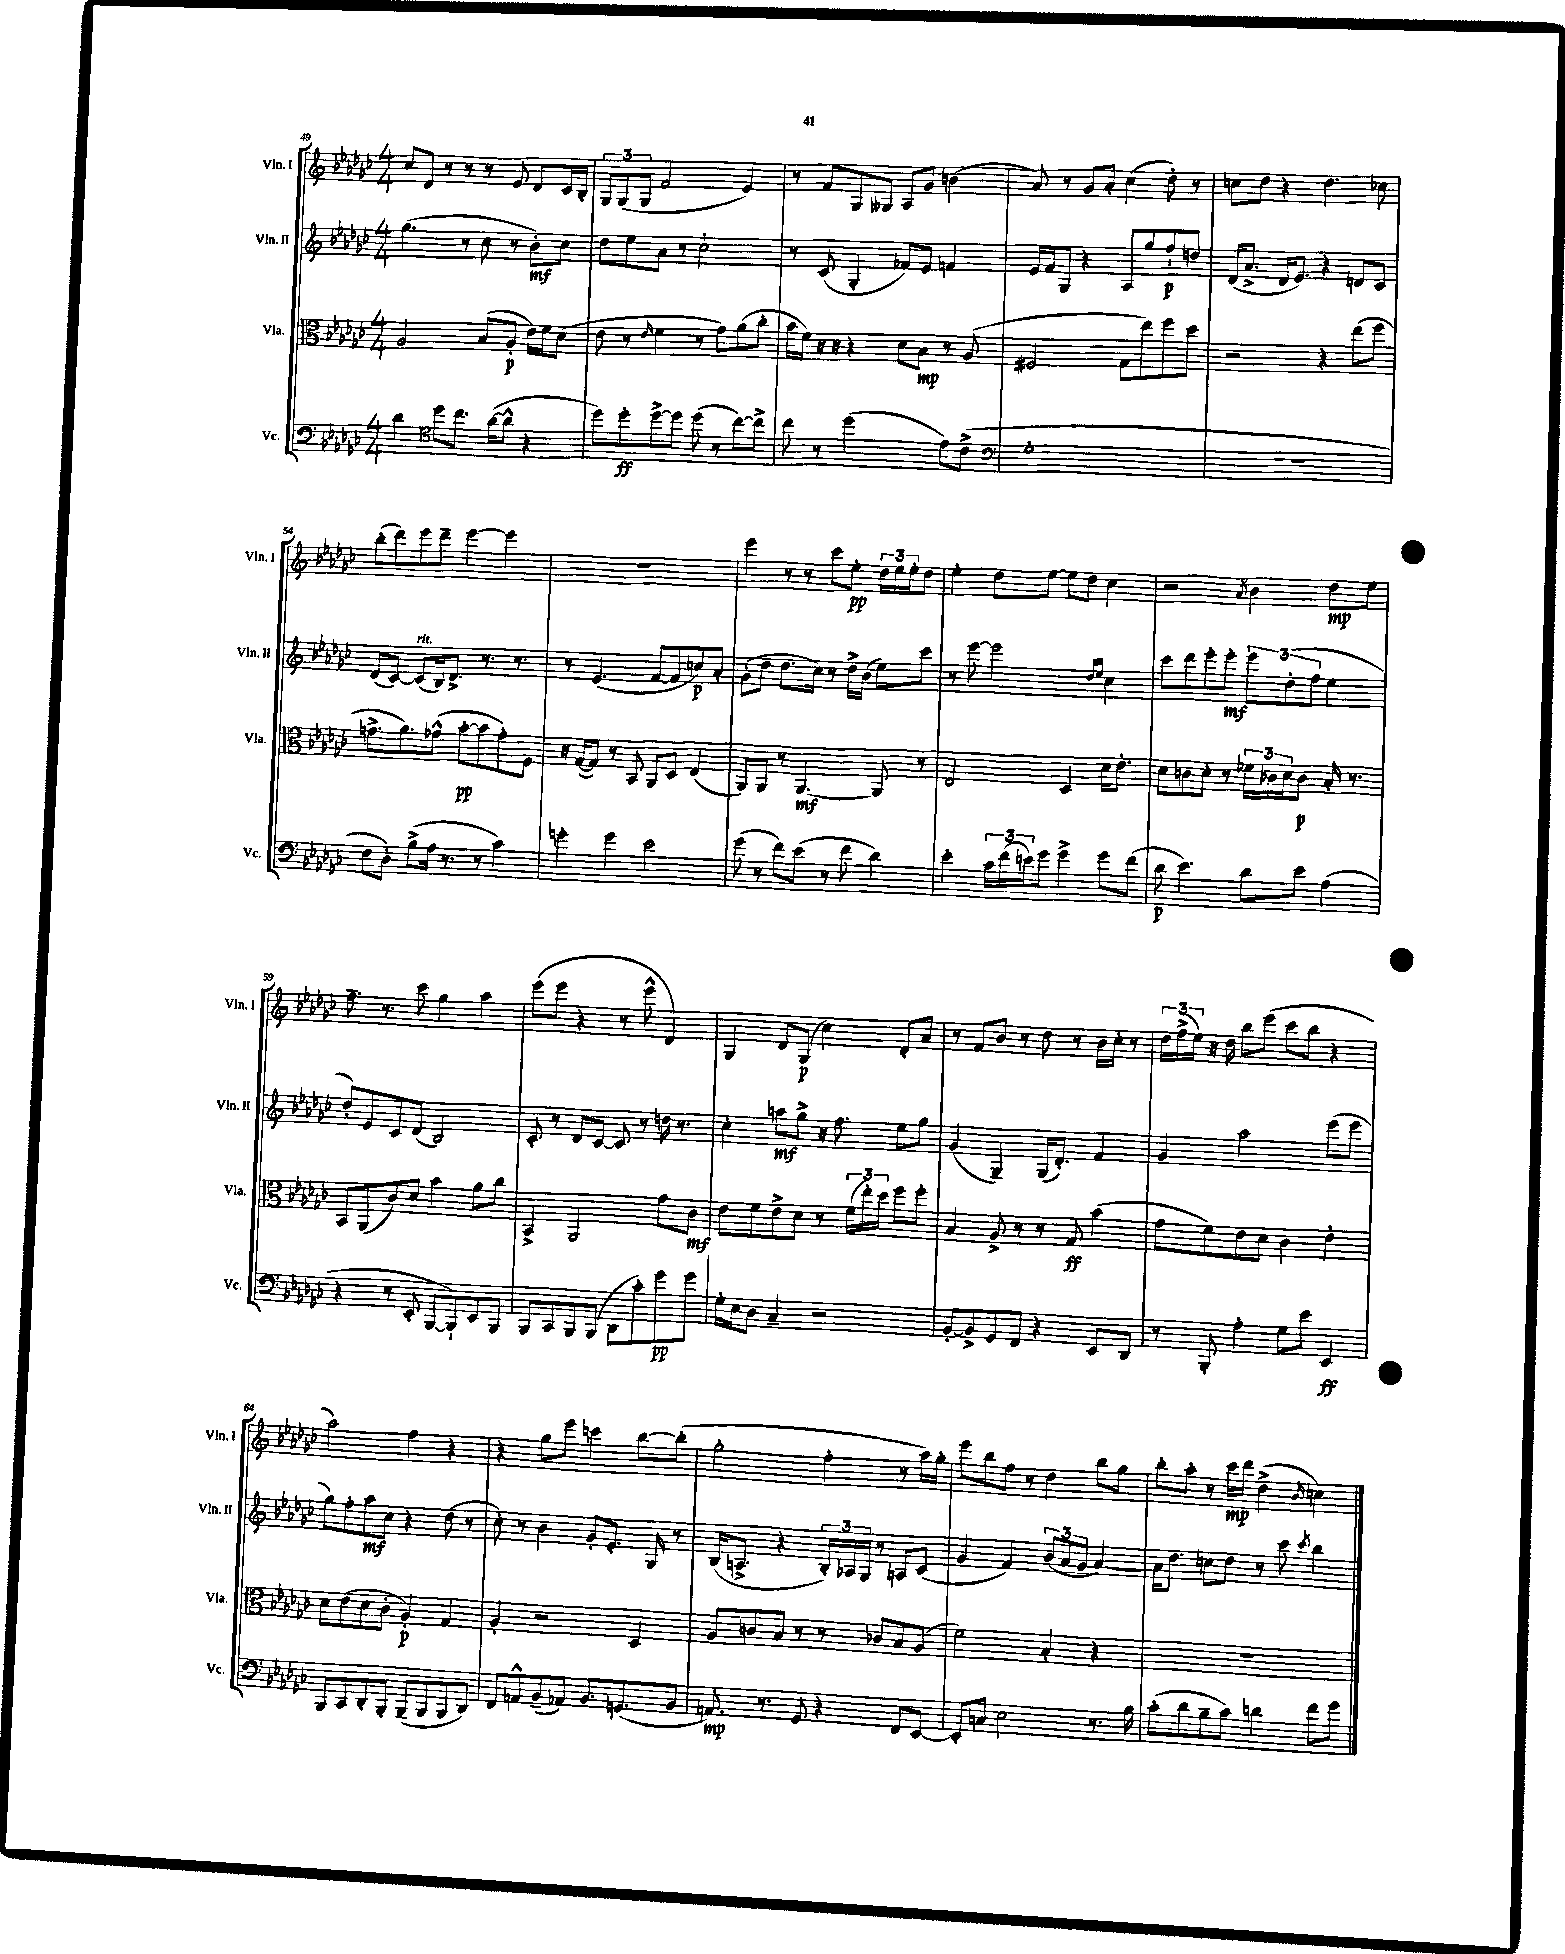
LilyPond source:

<<
\new StaffGroup <<
\new Staff = "s0" \with { instrumentName = "Vln. I" shortInstrumentName = "Vln. I" } {
    \clef treble \key ges \major \numericTimeSignature \time 4/4
    ces''8 des'8 r8 r8 r8 ees'8 des'8 ces'16 bes16-. |
    \tuplet 3/2 { ges8 ges8( ges8 } f'2 ees'4) |
    r8 f'8 ges8 geses8 aes8 ges'8 b'4( |
    aes'8) r8 ges'8 aes'8-. ces''4( des''8-.) r8 |
    c''8 des''8 r4 des''4. ces''8 |
    bes''8-.( des'''8) ees'''8 des'''8-- ees'''4~ ees'''4 |
    R1 |
    ees'''4 r8 r8 ces'''8 ees''8-.\pp \tuplet 3/2 { des''16 ees''16 ees''16-. } des''8 |
    ees''4-. des''8 ees''8~ ees''8 des''8 ces''4 |
    r2 \acciaccatura { aes'8 } bes'4 des''8\mp ees''8 |
    f''8.-- r8. ces'''8 ges''4 aes''4 |
    ees'''8( ees'''8 r4 r8 ees'''8-^ des'4) |
    ges4 des'8 ges8\p( ces''4) des'8-. aes'8 |
    r8 f'8 bes'8 r8 des''8 r8 bes'16 ces''16-. r8 |
    \tuplet 3/2 { des''16 f''16->( ees''16) } r16 des''16 bes''8 ees'''8( ces'''8 bes''8 r4 |
    aes''2) f''4 r4 |
    r4 ges''8 ees'''8 c'''4 bes''8~ bes''8-.( |
    ges''2-. f''4-. r8 aes''16) ges''16-. |
    ees'''8 bes''8 f''8 r8 des''4 bes''8 ges''8 |
    bes''8-. aes''8-. r8 ces'''16\mp des'''16 des''4->( \grace { bes'16 } c''4) \bar "|." |
}
\new Staff = "s1" \with { instrumentName = "Vln. II" shortInstrumentName = "Vln. II" } {
    \clef treble \key ges \major \numericTimeSignature \time 4/4
    ges''4.( r8 ces''8 r8 bes'8-.\mf) ces''8 |
    des''8 ees''8 aes'8 r8 ces''2-! |
    r8 ces'8( ges4-. fes'8) ees'8 f'4 |
    ees'16 f'16 ges8 r4 aes8 ges''8 f''8-!\p d''8 |
    des'16( aes'8.-> des'16 ees'8.) r4 d'8 ces'8 |
    des'8( ces'8~) ces'8^\markup { \italic "rit." }( bes16) des'8.-> r8. r8. |
    r8 ees'4.( f'8~ f'8 c''8\p) aes'8-. |
    ges'8-.( des''8 des''8. ces''16) r8 des''16-> bes'16( ees''8) ces'''8 |
    r8 ees'''8~ ees'''2 \grace { des''16 ees''16 } ces''4 |
    ces'''8 des'''8 ees'''8-. ees'''8-.\mf \tuplet 3/2 { ees'''8 des''8-.( f''8 } ees''4 |
    des''8-.) ees'8 ces'8 des'8( bes2) |
    ces'8-. r8 des'8 ces'8~ ces'8 r8 d''16 r8. |
    ces''4-. a''8\mf ges''8-> r16 f''8. ees''8 ges''8 |
    ges'4( ges4--) ges16( des'8.-.) f'4 |
    ges'4 aes''2 ees'''8( ees'''8 |
    ges''8) f''8-. aes''8\mf ces''8 r4 des''8( r8 |
    ces''8-.) r8 bes'4 ges'8-. ees'8.-. ges16 r8 |
    bes16( a8.-> r4 \tuplet 3/2 { bes16-.) aes16 ges16 } r8 a8 ces'8( |
    ges'4 f'4) \tuplet 3/2 { bes'8( aes'8 ges'8 } aes'4~) |
    aes'16 des''8. c''8 des''8 r8 ces'''8 \acciaccatura { ces'''8 } bes''4 \bar "|." |
}
\new Staff = "s2" \with { instrumentName = "Vla." shortInstrumentName = "Vla." } {
    \clef alto \key ges \major \numericTimeSignature \time 4/4
    aes2 bes8( aes8-.\p ees'16) f'16 des'8( |
    ees'8 r8 \grace { ees'16 } f'4 r8 ges'8) aes'8( ces''8-. |
    bes'16 f'16) r16 r16 r4 des'8 bes8\mp r8 aes8( |
    fis2 ges8 ees''8) f''8 des''8 |
    r2 r4 ees''8( f''8 |
    g'8.-> aes'8.) ges'8-^( bes'8~-.\pp bes'8 ges'8-.) f8 |
    r16 ges16~( ges8) r8 bes,8 aes,8 des8 ees4( |
    aes,8) aes,8 r8 aes,4.~\mf aes,8 r8 |
    ees2 des4 des'16 ees'8.-. |
    des'8 c'8 des'8-. r8 \tuplet 3/2 { fes'16 ces'16 des'16 } ces'8\p bes16-. r8. |
    bes,8 aes,8( ces'8) des'8 bes'4 aes'8 ces''8 |
    bes,4-> aes,2 ges'8 ces'8\mf |
    ees'8 f'8 ees'8-> des'8 r8 \tuplet 3/2 { f'16( ees''16-.) des''16 } f''8 f''8-. |
    bes4 aes8-> r8 r8 ges8\ff bes'4( |
    ges'8 f'8) ees'8 des'8 ces'4 ees'4-. |
    des'8 ees'8( des'8 ces'8-. aes4-.\p) ges4 |
    aes4-. r2 des4 |
    aes8 c'8 bes8 r8 r8 ces'8 bes8 aes8( |
    f'2) bes4-. r4 |
    R1 \bar "|." |
}
\new Staff = "s3" \with { instrumentName = "Vc." shortInstrumentName = "Vc." } {
    \clef bass \key ges \major \numericTimeSignature \time 4/4
    des'4 \clef tenor des''8 ces''8. aes'16~( aes'8-^ r4 |
    des''8) des''8-.\ff des''8~-> des''8 des''8( r8 ces''8~) ces''8-> |
    ces''8 r8 des''2( ees'8) ces'8->( |
    \clef bass ges1-. |
    R1 |
    f8 des8-.) bes8->( aes16 r8. r8 ces'4) |
    g'4-. g'4 ees'2 |
    ges'8( r8 f'8) ees'8( r8 f'8 des'4) |
    ees'4-. \tuplet 3/2 { ces'16 f'16( e'16) } ges'8 ges'4-> ges'8 f'8( |
    des'8\p ees'4.) des'8 ees'8 aes4( |
    r4 r8 ees,8-. bes,,8~ bes,,8-!) ees,8 bes,,8 |
    bes,,8 ces,8 bes,,8 bes,,8( des,8 ces'8-.) ges'8\pp ges'8 |
    ges16-. ees16 des8 ces4-- r2 |
    bes,8~-. bes,8-> ges,8 f,8 r4 ees,8 des,8 |
    r8 bes,,8-. aes4-. ges8 ees'8 ees,4\ff |
    bes,,8 ces,8 des,8-. bes,,8-. bes,,8--( bes,,8 bes,,8 des,8) |
    f,8 a,8-^ bes,8--( aes,8) bes,8. g,8.( bes,8 |
    a,8.\mp) r8. ges,8 r4 f,8 ees,8~ |
    ees,8-. c8 ees2 r8. bes16 |
    ces'8-.( des'8 bes8-- ces'8) d'4 f'8 ges'8 \bar "|." |
}
>>
>>
\layout { \context { \Score currentBarNumber = #49 } }
